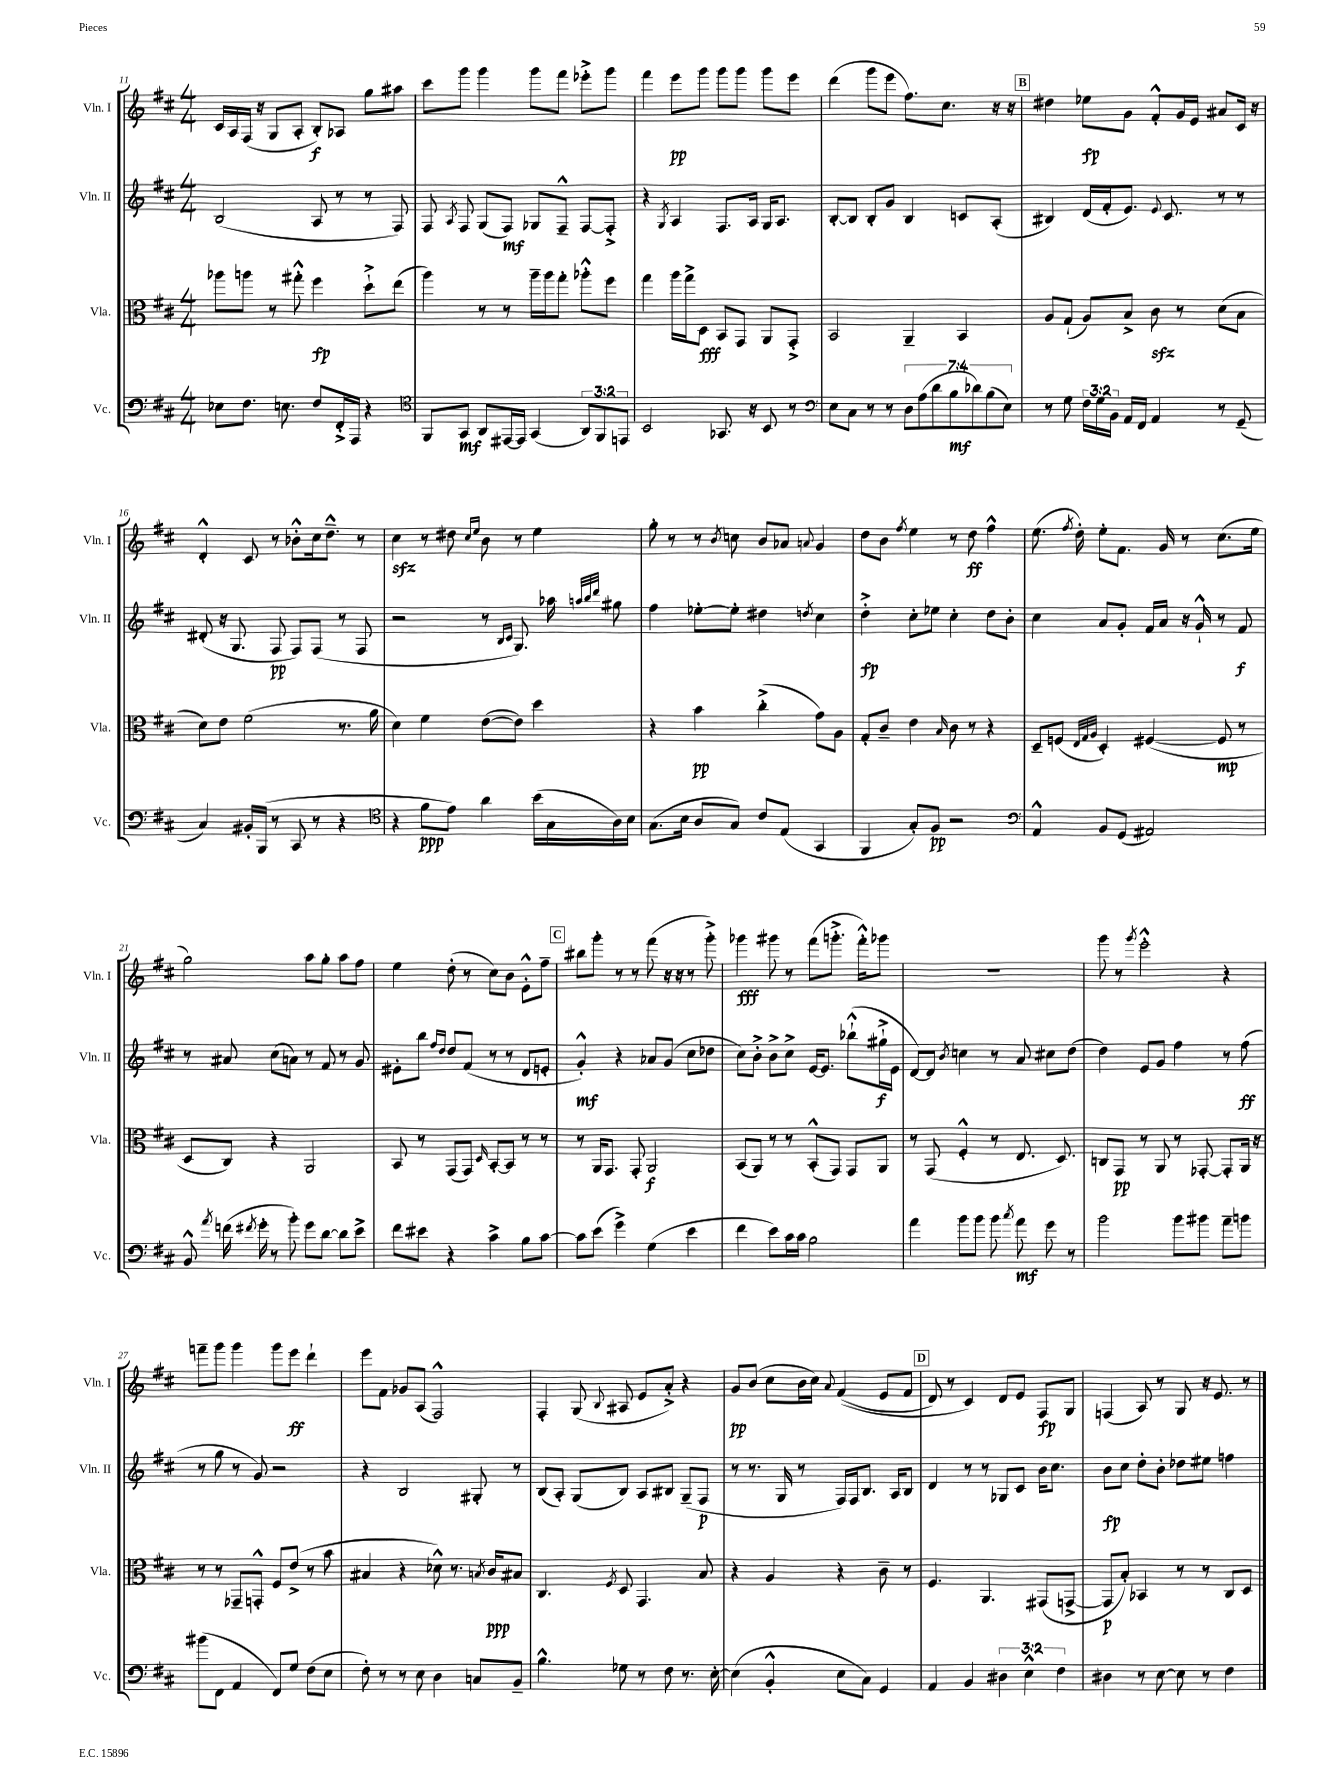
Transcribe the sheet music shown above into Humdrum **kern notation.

**kern	**dynam	**kern	**dynam	**kern	**dynam	**kern	**dynam
*part4	*part4	*part3	*part3	*part2	*part2	*part1	*part1
*staff4	*staff4	*staff3	*staff3	*staff2	*staff2	*staff1	*staff1
*I"Vc.	*	*I"Vla.	*	*I"Vln. II	*	*I"Vln. I	*
*I'Vc.	*	*I'Vla.	*	*I'Vln. II	*	*I'Vln. I	*
*clefF4	*	*clefC3	*	*clefG2	*	*clefG2	*
*k[f#c#]	*	*k[f#c#]	*	*k[f#c#]	*	*k[f#c#]	*
*M4/4	*	*M4/4	*	*M4/4	*	*M4/4	*
=11	=11	=11	=11	=11	=11	=11	=11
8E-X\L	.	8aa-X\L	.	(2B/	.	16c#/LL	.
.	.	.	.	.	.	16A/	.
8.F#\J	.	8aan\J	.	.	.	(16F#/JJ	.
.	.	.	.	.	.	16r	.
.	.	8r	.	.	.	8G/L	.
8.En\	.	.	.	.	.	.	.
.	.	8gg#X'^^\	.	.	.	8A'/J	.
8F#/L	.	4ff#\	fp	8A/	.	8B'/L)	f
16FF#'^/L	.	.	.	8r	.	8A-X/J	.
16AAA/JJ	.	.	.	.	.	.	.
4r	.	8dd`^\L	.	8r	.	8gg\L	.
.	.	(8ee\J	.	8F#/)	.	8aa#X\J	.
=12	=12	=12	=12	=12	=12	=12	=12
*clefC4	*	*	*	*	*	*	*
8FF#/L	.	4aa\)	.	8F#/	.	8ccc#\L	.
.	.	.	.	8qA/	.	.	.
8GG/J	mf	.	.	8F#/	.	8ggg\J	.
8AA/L	.	8r	.	(8G/L	.	4ggg\	.
[16EE#X/L	.	8r	.	8F#/J)	mf	.	.
16EE#/JJ]	.	.	.	.	.	.	.
(4GG/	.	16aa~\LL	.	8G-X/L	.	8ggg\L	.
.	.	16aa\J	.	.	.	.	.
.	.	8gg'\J	.	8F#~^^/J	.	8fff#\J	.
12AA/L)	.	8aa-X'^^\L	.	[8F#/L	.	8eee-X'^\L	.
12FF#/	.	.	.	.	.	.	.
.	.	8ff#\J	.	8F#'^/J]	.	8ggg\J	.
12EEn/J	.	.	.	.	.	.	.
=13	=13	=13	=13	=13	=13	=13	=13
2BB/	.	4gg\	.	4r	.	4fff#\	.
.	.	.	.	8qG/	.	.	.
.	.	16aa\LL	.	4A/	.	8eee\L	pp
.	.	16gg^\J	.	.	.	.	.
.	.	8D\J	fff	.	.	8ggg\J	.
8.GG-X/	.	8BB/L	.	8.F#/L	.	8ggg\L	.
.	.	8GG/J	.	.	.	8ggg\J	.
16r	.	.	.	16A/Jk	.	.	.
8BB/	.	8AA/L	.	16G/KL	.	8ggg\L	.
.	.	.	.	8.A/J	.	.	.
8r	.	8GG'^/J	.	.	.	8eee\J	.
=14	=14	=14	=14	=14	=14	=14	=14
*clefF4	*	*	*	*	*	*	*
8E\L	.	2BB/	.	[8B'/L	.	(4ddd\	.
8C#\J	.	.	.	8B/J]	.	.	.
8r	.	.	.	8B'/L	.	8ggg\L	.
8r	.	.	.	8g/J	.	8eee\J	.
14D\L	.	4AA~/	.	4B/	.	8.ff#\L)	.
(14A\	.	.	.	.	.	.	.
14d\	.	.	.	.	.	.	.
.	.	.	.	.	.	8.cc#\J	.
14B\	mf	.	.	.	.	.	.
.	.	4BB/	.	8cn/L	.	.	.
14d-X\)	.	.	.	.	.	.	.
(14B\	.	.	.	.	.	.	.
.	.	.	.	(8A'/J	.	16r	.
14E\J)	.	.	.	.	.	.	.
.	.	.	.	.	.	16r	.
!!LO:REH:place=s1:t=B
=15	=15	=15	=15	=15	=15	=15	=15
8r	.	8A/L	.	4B#X/)	.	4dd#X\	.
8G\	.	(8G`/J	.	.	.	.	.
24F#\LL	.	8A/L)	.	(16d/LL	.	8ee-X\L	fp
24G\	.	.	.	.	.	.	.
.	.	.	.	16f#'/J	.	.	.
24BB\JJ	.	.	.	.	.	.	.
16AA/LL	.	8B^/J	.	8.e/J)	.	8g\J	.
16FF#/JJ	.	.	.	.	.	.	.
4AA/	.	8c#zz\	.	.	.	8f#'^^/L	.
.	.	.	.	8qqe/	.	.	.
.	.	.	.	8.c#/	.	.	.
.	.	8r	.	.	.	16g/L	.
.	.	.	.	.	.	16e/JJ	.
8r	.	(8d\L	.	8r	.	8a#X/L	.
(8GG~/	.	8B\J	.	8r	.	16c#/Jk	.
.	.	.	.	.	.	16r	.
!!LO:LB:g=z
=16	=16	=16	=16	=16	=16	=16	=16
4C#/)	.	8d\L)	.	(8d#X'/	.	4d'^^/	.
.	.	8e\J	.	16r	.	.	.
.	.	.	.	8.G/	.	.	.
16BB#X'/LL	.	(2f#\	.	.	.	8c#/	.
(16BBB/JJ	.	.	.	.	.	.	.
8r	.	.	.	8F#/	pp	8r	.
8CC#/	.	.	.	8F#/L)	.	8b-X'^^\L	.
8r	.	.	.	(8F#/J	.	16cc#\k	.
.	.	.	.	.	.	8.dd~^^\J	.
4r	.	8.r	.	8r	.	.	.
.	.	.	.	8F#/	.	8r	.
.	.	16a\	.	.	.	.	.
=17	=17	=17	=17	=17	=17	=17	=17
*clefC4	*	*	*	*	*	*	*
4r	.	4d\)	.	2r	.	4cc#zz\	.
8f#\L	ppp	4f#\	.	.	.	8r	.
8e\J)	.	.	.	.	.	8dd#X\	.
.	.	.	.	.	.	16qqcc#/LL	.
.	.	.	.	.	.	16qqee/JJ	.
4a\	.	([8e\L	.	8r	.	8b\	.
.	.	.	.	16qqB/LL	.	.	.
.	.	.	.	16qqc#/JJ	.	.	.
.	.	8e\J])	.	8.G/)	.	8r	.
(16b\LL	.	4dd\	.	.	.	4ee\	.
16G\	.	.	.	16aa-X\	.	.	.
.	.	.	.	32qqaan/LLL	.	.	.
.	.	.	.	32qqbb/	.	.	.
.	.	.	.	32qqddd/JJJ	.	.	.
16A\)	.	.	.	8gg#X\	.	.	.
16B\JJ	.	.	.	.	.	.	.
=18	=18	=18	=18	=18	=18	=18	=18
(8.G\L	.	4r	.	4ff#\	.	8gg'\	.
.	.	.	.	.	.	8r	.
16B\Jk	.	.	.	.	.	.	.
8A/L	.	4b\	pp	[8ee-X'\L	.	8r	.
.	.	.	.	.	.	8qb/	.
8G/J)	.	.	.	8ee-'\J]	.	8ccn\	.
8c#/L	.	(4cc#'^\	.	4dd#X\	.	8b/L	.
(8E/J	.	.	.	.	.	8a-X/J	.
.	.	.	.	8qddn/	.	8qqan/	.
4GG/	.	8g\L)	.	4cc#\	.	4g/	.
.	.	8A\J	.	.	.	.	.
=19	=19	=19	=19	=19	=19	=19	=19
4FF#/	.	8G'/L	.	4dd'^\	fp	8dd\L	.
.	.	8c#~/J	.	.	.	8b\J	.
.	.	.	.	.	.	8qff#/	.
8G'/L)	.	4e\	.	8cc#'\L	.	4ee\	.
8F#/J	pp	.	.	8ee-X\J	.	.	.
.	.	16qqB/	.	.	.	.	.
2r	.	8c#\	.	4cc#'\	.	8r	.
.	.	8r	.	.	.	8dd\	ff
.	.	4r	.	8dd\L	.	4ff#^^\	.
.	.	.	.	8b'\J	.	.	.
=20	=20	=20	=20	=20	=20	=20	=20
*clefF4	*	*	*	*	*	*	*
4AA^^/	.	8D~/L	.	4cc#\	.	(8.ee\	.
.	.	(8Fn/J	.	.	.	.	.
.	.	.	.	.	.	8qff#/	.
.	.	.	.	.	.	16dd'\)	.
.	.	32qqE/LLL	.	.	.	.	.
.	.	32qqG/	.	.	.	.	.
.	.	32qqA/JJJ	.	.	.	.	.
8BB/L	.	4D'/)	.	8a/L	.	8ee'\L	.
(8GG/J	.	.	.	8g'/J	.	8.f#\J	.
2AA#X/)	.	([4F#X/	.	16f#/LL	.	.	.
.	.	.	.	16a/JJ	.	16g/	.
.	.	.	.	16r	.	8r	.
.	.	.	.	16g`^^/	.	.	.
.	.	8F#/]	mp	8r	.	(8.cc#\L	.
.	.	8r	.	8f#/	f	.	.
.	.	.	.	.	.	16ee\Jk	.
!!LO:LB:g=z
=21	=21	=21	=21	=21	=21	=21	=21
8BB^^/	.	8D/L	.	8r	.	2gg\)	.
8qa/	.	.	.	.	.	.	.
(16fn\	.	8C#/J)	.	8a#X/	.	.	.
8qf#X/	.	.	.	.	.	.	.
16g'\	.	.	.	.	.	.	.
8r	.	4r	.	(8cc#\L	.	.	.
8b'\)	.	.	.	8an\J)	.	.	.
8g\L	.	2AA/	.	8r	.	8aa\L	.
[8d\J	.	.	.	8f#/	.	8gg'\J	.
8d\L]	.	.	.	8r	.	8aa\L	.
8e^\J	.	.	.	8g/	.	8ff#\J	.
=22	=22	=22	=22	=22	=22	=22	=22
8f#\L	.	8BB/	.	8e#X'\L	.	4ee\	.
8e#X\J	.	8r	.	8bb\J	.	.	.
.	.	.	.	16qqff#/LL	.	.	.
.	.	.	.	16qqdd/JJ	.	.	.
4r	.	(8GG/L	.	8dd/L	.	(8dd'\	.
.	.	8GG/J)	.	(8f#/J	.	8r	.
.	.	16qqD/	.	.	.	.	.
4c#^\	.	[8BB'/L	.	8r	.	8cc#\L)	.
.	.	8BB/J]	.	8r	.	8b\J	.
8B\L	.	8r	.	8d/L	.	8e'^^\L	.
[8c#\J	.	8r	.	8en'/J	.	8ff#~\J	.
!!LO:REH:place=s1:t=C
=23	=23	=23	=23	=23	=23	=23	=23
8c#\L]	.	8r	.	4g'^^/)	mf	8bb#X\L	.
(8e\J	.	16AA/KL	.	.	.	8ggg'\J	.
.	.	8.GG/J	.	.	.	.	.
4g^\)	.	.	.	4r	.	8r	.
.	.	8GG'/	.	.	.	8r	.
(4G\	.	2AA/	f	8a-X/L	.	(8fff#\	.
.	.	.	.	(8g/J	.	16r	.
.	.	.	.	.	.	16r	.
4e\	.	.	.	8cc#\L	.	8r	.
.	.	.	.	8dd-X\J	.	8ggg'^\)	.
=24	=24	=24	=24	=24	=24	=24	=24
4f#\	.	(8BB/L	.	8cc#\L)	.	4ggg-X\	fff
.	.	8AA/J)	.	8b'^\J	.	.	.
8e\L)	.	8r	.	8b^\L	.	8ggg#X\	.
16c#\L	.	8r	.	8cc#^\J	.	8r	.
16c#\JJ	.	.	.	.	.	.	.
2B\	.	(8BB'^^/L	.	[16e/KL	.	(8fff#\L	.
.	.	.	.	8.e/J]	.	.	.
.	.	8GG/J)	.	.	.	8.gggn'^\J	.
.	.	8GG/L	.	(8bb-X`^^\L	.	.	.
.	.	.	.	.	.	16fff#'^^\KL)	.
.	.	8AA/J	.	16gg#X`^\L	f	8ggg-X\J	.
.	.	.	.	16e\JJ	.	.	.
=25	=25	=25	=25	=25	=25	=25	=25
4a\	.	8r	.	[8d/L)	.	1r	.
.	.	(8GG/	.	8d/J]	.	.	.
.	.	.	.	8qb/	.	.	.
8b\L	.	4F#'^^/	.	4ccn\	.	.	.
8b\J	.	.	.	.	.	.	.
8b\	.	8r	.	8r	.	.	.
8qcc#/	.	.	.	.	.	.	.
8a\	mf	8.E/	.	8a/	.	.	.
8g\	.	.	.	8cc#X\L	.	.	.
.	.	8.D/)	.	.	.	.	.
8r	.	.	.	(8dd\J	.	.	.
=26	=26	=26	=26	=26	=26	=26	=26
2b\	.	8Cn/L	.	4dd\)	.	8ggg\	.
.	.	8GG/J	pp	.	.	8r	.
.	.	.	.	.	.	8qggg/	.
.	.	8r	.	8e/L	.	2eee'^^\	.
.	.	8AA/	.	8g/J	.	.	.
8b\L	.	8r	.	4ff#\	.	.	.
8b#X\J	.	[8GG-X'/	.	.	.	.	.
8a~\L	.	8GG-'/L]	.	8r	.	4r	.
8bn\J	.	16AA/Jk	.	(8ff#\	ff	.	.
.	.	16r	.	.	.	.	.
!!LO:LB:g=z
=27	=27	=27	=27	=27	=27	=27	=27
(8b#X\L	.	8r	.	8r	.	8fffn~\L	.
8FF#\J	.	8r	.	8gg\	.	8ggg\J	.
4AA/	.	8GG-X~/L	.	8r	.	4ggg\	.
.	.	8GGn'^^/J	.	8g/)	.	.	.
8FF#/L)	.	8F#/L	.	2r	.	8ggg\L	.
8G/J	.	(8e^/J	.	.	.	8eee\J	ff
(8F#\L	.	8r	.	.	.	4ddd`\	.
8E\J	.	8b\	.	.	.	.	.
=28	=28	=28	=28	=28	=28	=28	=28
8F#'\)	.	4B#X/	.	4r	.	8eee\L	.
8r	.	.	.	.	.	8f#\J	.
8r	.	4r	.	2B/	.	8g-X/L	.
8E\	.	.	.	.	.	(8A/J	.
4D\	.	8d-X^^\)	.	.	.	2F#^^/)	.
.	.	8.r	.	.	.	.	.
8Cn/L	.	.	.	8G#X'/	.	.	.
.	.	8qBn/	.	.	.	.	.
.	.	16c#/KL	ppp	.	.	.	.
8BB~/J	.	8B#X/J	.	8r	.	.	.
=29	=29	=29	=29	=29	=29	=29	=29
4.B^^\	.	4.C#/	.	(8B/L	.	4F#'/	.
.	.	.	.	8A'/J)	.	.	.
.	.	.	.	(8G/L	.	(8G/	.
.	.	8qF#/	.	.	.	8qqB/	.
8G-X\	.	8D/	.	8B/J)	.	8A#X/	.
8r	.	4.GG/	.	8A/L	.	8e/L	.
8F#\	.	.	.	8B#X/J	.	8a'^/J)	.
8.r	.	.	.	(8G~/L	.	4r	.
.	.	8B/	.	8F#/J	p	.	.
[16E'\	.	.	.	.	.	.	.
=30	=30	=30	=30	=30	=30	=30	=30
(4E\]	.	4r	.	8r	.	8g/L	pp
.	.	.	.	8.r	.	(8b/J	.
4BB'^^/	.	4A/	.	.	.	8cc#\L	.
.	.	.	.	16G/	.	.	.
.	.	.	.	8r	.	16b\L	.
.	.	.	.	.	.	16cc#\JJ)	.
.	.	.	.	.	.	8qqa/	.
8E\L	.	4r	.	16F#/LL)	.	((4f#/	.
.	.	.	.	16F#/J	.	.	.
8C#\J)	.	.	.	8.B/J	.	.	.
4GG/	.	8c#~\	.	.	.	8e/L	.
.	.	.	.	16A/KL	.	.	.
.	.	8r	.	8B/J	.	8f#/J	.
!!LO:REH:place=s1:t=D
=31	=31	=31	=31	=31	=31	=31	=31
4AA/	.	4.F#/	.	4d/	.	8d/)	.
.	.	.	.	.	.	8r	.
4BB/	.	.	.	8r	.	4c#/)	.
.	.	4.AA/	.	8r	.	.	.
6D#X\	.	.	.	8G-X/L	.	8d/L	.
.	.	.	.	8c#/J	.	8e/J	.
6E^^\	.	.	.	.	.	.	.
.	.	(8GG#X/L	.	16b\KL	.	8F#/L	fp
.	.	.	.	8.cc#\J	.	.	.
6F#\	.	.	.	.	.	.	.
.	.	[8GGn^/J	.	.	.	8G/J	.
=32	=32	=32	=32	=32	=32	=32	=32
4D#X\	.	8GG/L]	p	8b\L	fp	(4Fn/	.
.	.	8B'/J)	.	8cc#\J	.	.	.
8r	.	4BB-X/	.	8dd'\L	.	8A/)	.
[8E\	.	.	.	8b'\J	.	8r	.
8E\]	.	8r	.	8dd-X\L	.	8G/	.
8r	.	8r	.	8ee#X\J	.	16r	.
.	.	.	.	.	.	8.e/	.
4F#\	.	8C#/L	.	4ffn\	.	.	.
.	.	8D/J	.	.	.	8r	.
==	==	==	==	==	==	==	==
*-	*-	*-	*-	*-	*-	*-	*-
